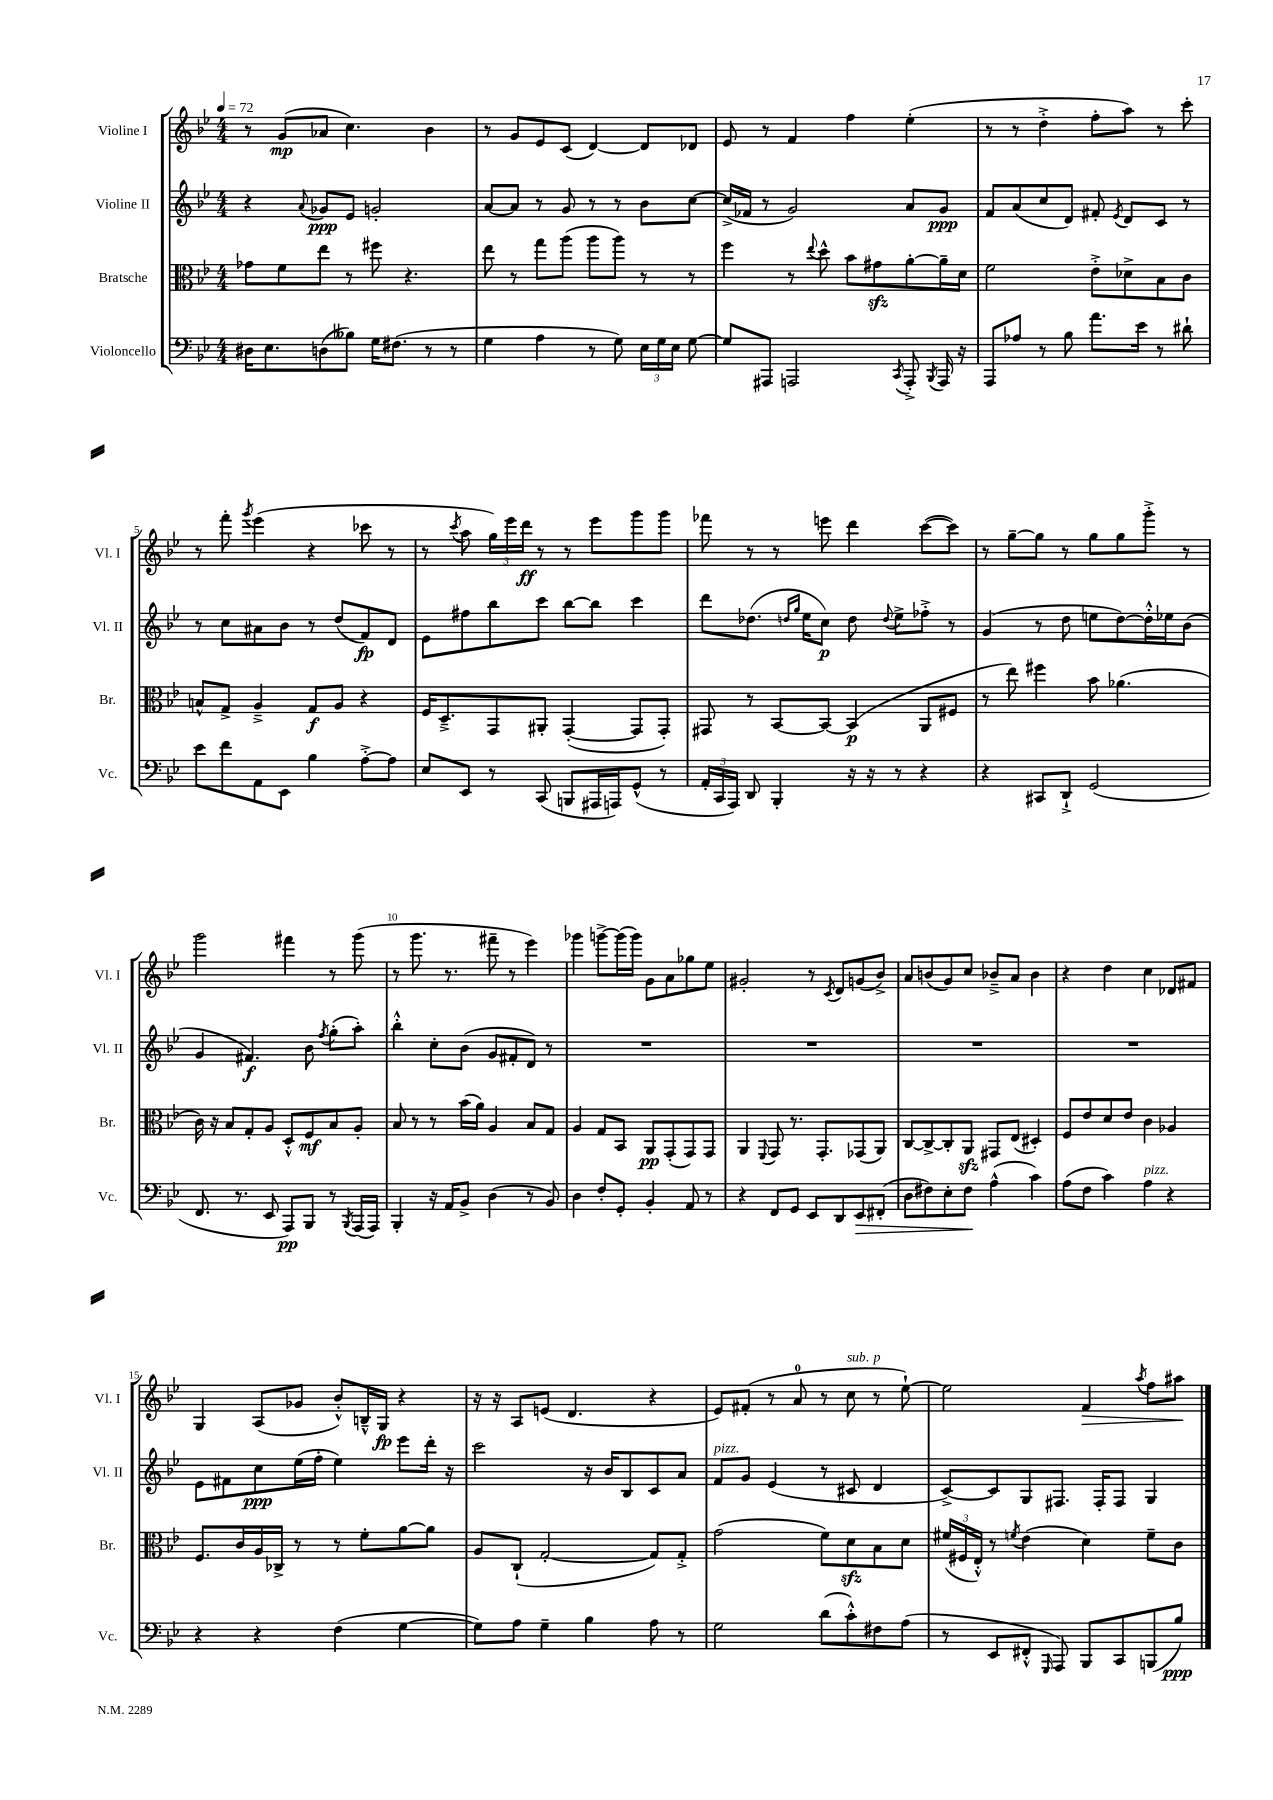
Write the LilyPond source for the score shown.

<<
\new StaffGroup <<
\new Staff = "s0" \with { instrumentName = "Violine I" shortInstrumentName = "Vl. I" } {
    \clef treble \key bes \major \numericTimeSignature \time 4/4 \tempo 4 = 72
    \autoBeamOff r8 g'8[\mp( aes'8] c''4.) bes'4 |
    r8 g'8[ ees'8 c'8]( d'4~) d'8[ des'8] |
    ees'8 r8 f'4 f''4 ees''4-.( |
    r8 r8 d''4-.-> f''8[-. a''8]) r8 c'''8-. |
    r8 f'''8-. \acciaccatura { g'''8 } ees'''4( r4 ces'''8 r8 |
    r8 \acciaccatura { c'''8 } a''8 \tuplet 3/2 { g''16[) ees'''16 d'''16]\ff } r8 r8 ees'''8[ g'''8 g'''8] |
    fes'''8 r8 r8 e'''8 d'''4 c'''8[~( c'''8]) |
    r8 g''8[~-- g''8] r8 g''8[ g''8 g'''8]-.-> r8 |
    g'''2 fis'''4 r8 g'''8( |
    r8 g'''8. r8. fis'''8-- r8 ees'''4) |
    ges'''4 g'''8[~-> g'''16( g'''16]) g'8[ a'8 ges''8 ees''8] |
    gis'2-. r8 \acciaccatura { c'8 } d'8[ g'8( bes'8]->) |
    a'8[ b'8( g'8) c''8] bes'8[---> a'8] bes'4 |
    r4 d''4 c''4 des'8[ fis'8] |
    g4 a8[( ges'8] bes'8[-.-^) b16---^ g16]\fp r4 |
    r16 r16 a8[ e'8]( d'4. r4 |
    ees'8[) fis'8]-.( r8 a'8-0 r8 c''8^\markup { \italic "sub. p" } r8 ees''8~-!) |
    ees''2 f'4\> \acciaccatura { a''8 } f''8[ ais''8]\! \bar "|." |
}
\new Staff = "s1" \with { instrumentName = "Violine II" shortInstrumentName = "Vl. II" } {
    \clef treble \key bes \major \numericTimeSignature \time 4/4
    \autoBeamOff r4 \appoggiatura { a'8 } ges'8[\ppp ees'8] g'2-. |
    a'8[~ a'8] r8 g'8 r8 r8 bes'8[ c''8]~ |
    c''16[->( fes'16] r8 g'2) a'8[ g'8]\ppp |
    f'8[ a'8( c''8 d'8]) fis'8-. \acciaccatura { ees'8 } d'8[ c'8] r8 |
    r8 c''8[ ais'8 bes'8] r8 d''8[( f'8\fp) d'8] |
    ees'8[ fis''8 bes''8 c'''8] bes''8[~ bes''8] c'''4 |
    d'''8[ des''8.]( \grace { d''16[ g''16] } ees''16[ c''8]\p) d''8 \appoggiatura { d''8 } ees''8[-> fes''8]-.-> r8 |
    g'4( r8 d''8 e''8[ d''8~) d''16-.-^ ees''16 bes'8]( |
    g'4 fis'4.\f) bes'8 \acciaccatura { f''8 } g''8[-.( a''8]-.) |
    bes''4-.-^ c''8[-. bes'8]( g'8[ fis'8-. d'8]) r8 |
    R1 |
    R1 |
    R1 |
    R1 |
    ees'8[ fis'8 c''8\ppp ees''16( f''16]-. ees''4) ees'''8[ d'''16]-. r16 |
    c'''2 r16 bes'16[ bes8 c'8 a'8] |
    f'8[^\markup { \italic "pizz." } g'8] ees'4( r8 cis'8 d'4 |
    c'8[~->) c'8 g8 fis8.] fis16[-. fis8] g4 \bar "|." |
}
\new Staff = "s2" \with { instrumentName = "Bratsche" shortInstrumentName = "Br." } {
    \clef alto \key bes \major \numericTimeSignature \time 4/4
    \autoBeamOff ges'8[ f'8 ees''8] r8 fis''8 r4. |
    ees''8 r8 g''8[ a''8]( a''8[ a''8]) r8 r8 |
    f''4 r8 \appoggiatura { ees''8 } d''8-^ bes'8[ gis'8\sfz a'8~-. a'16-- d'16] |
    f'2 ees'8[-.-> des'8-> bes8 c'8] |
    b8[-^ g8]-> a4---> g8[\f a8] r4 |
    f16[ d8.---> g,8 ais,8]-. g,4~-.( g,8[ g,8]-.) |
    gis,8 r8 bes,8[~ bes,8]~ bes,4\p( a,8[ fis8] |
    r8 ees''8) fis''4 bes'8 aes'4.( |
    c'16) r16 bes8[ g8-. a8] d8[-.-^ f8\mf bes8 a8]-. |
    bes8 r8 r8 bes'16[( a'16]) a4 bes8[ g8] |
    a4 g8[ bes,8] a,8[\pp g,8-.( g,8) g,8] |
    a,4 \appoggiatura { f,8 } g,8 r8. g,8.[-. ges,8( a,8]) |
    c8[~ c8~-> c8-. a,8]\sfz gis,8[ ees8]( dis4-.) |
    f8[ ees'8 d'8 ees'8] c'4 aes4 |
    f8.[ c'16 a16 ces16]-> r8 r8 f'8[-. a'8~ a'8] |
    a8[ c8]-!( g2~-. g8[) g8]-.-> |
    g'2( f'8[) d'8\sfz bes8 d'8] |
    \tuplet 3/2 { fis'16[( fis16 ees16]-.-^) } r8 \acciaccatura { f'8 } ees'4( d'4) f'8[-- c'8] \bar "|." |
}
\new Staff = "s3" \with { instrumentName = "Violoncello" shortInstrumentName = "Vc." } {
    \clef bass \key bes \major \numericTimeSignature \time 4/4
    \autoBeamOff dis16[ ees8. d8( beses8]) g16[ fis8.]( r8 r8 |
    g4 a4 r8 g8) \tuplet 3/2 { ees16[ g16 ees16] } g8~ |
    g8[ ais,,8] a,,2 \acciaccatura { c,8 } a,,8-.-> \acciaccatura { bes,,8 } a,,16 r16 |
    a,,8[ aes8] r8 bes8 a'8.[ ees'16] r8 dis'8-! |
    ees'8[ f'8 a,8 ees,8] bes4 a8[~-.-> a8] |
    ees8[ ees,8] r8 c,8( b,,8[ ais,,16 a,,16) g,8]-^( r8 |
    \tuplet 3/2 { a,16[-. c,16 a,,16]) } d,8 bes,,4-. r16 r16 r8 r4 |
    r4 cis,8[ d,8]-!-> g,2( |
    f,8. r8. ees,8 a,,8[\pp) bes,,8] r8 \acciaccatura { bes,,8 } a,,16[( a,,16]) |
    bes,,4-. r16 a,16[ bes,8]-> d4( r8 bes,8) |
    d4 f8[-. g,8]-. bes,4-. a,8 r8 |
    r4 f,8[ g,8] ees,8[ d,8 ees,8\> fis,8]-.( |
    d8[ fis8) ees8-. fis8]\! a4-^( c'4) |
    a8[( f8] c'4) a4^\markup { \italic "pizz." } r4 |
    r4 r4 f4( g4~ |
    g8[) a8] g4-- bes4 a8 r8 |
    g2 d'8[( c'8-.-^) fis8 a8]( |
    r8 ees,8[ fis,8]-.-^ \grace { g,,16 } a,,8) bes,,8[ c,8 b,,8( bes8]\ppp) \bar "|." |
}
>>
>>
\layout { \context { \Score \override BarNumber.break-visibility = ##(#f #t #t) barNumberVisibility = #(every-nth-bar-number-visible 5) } }
